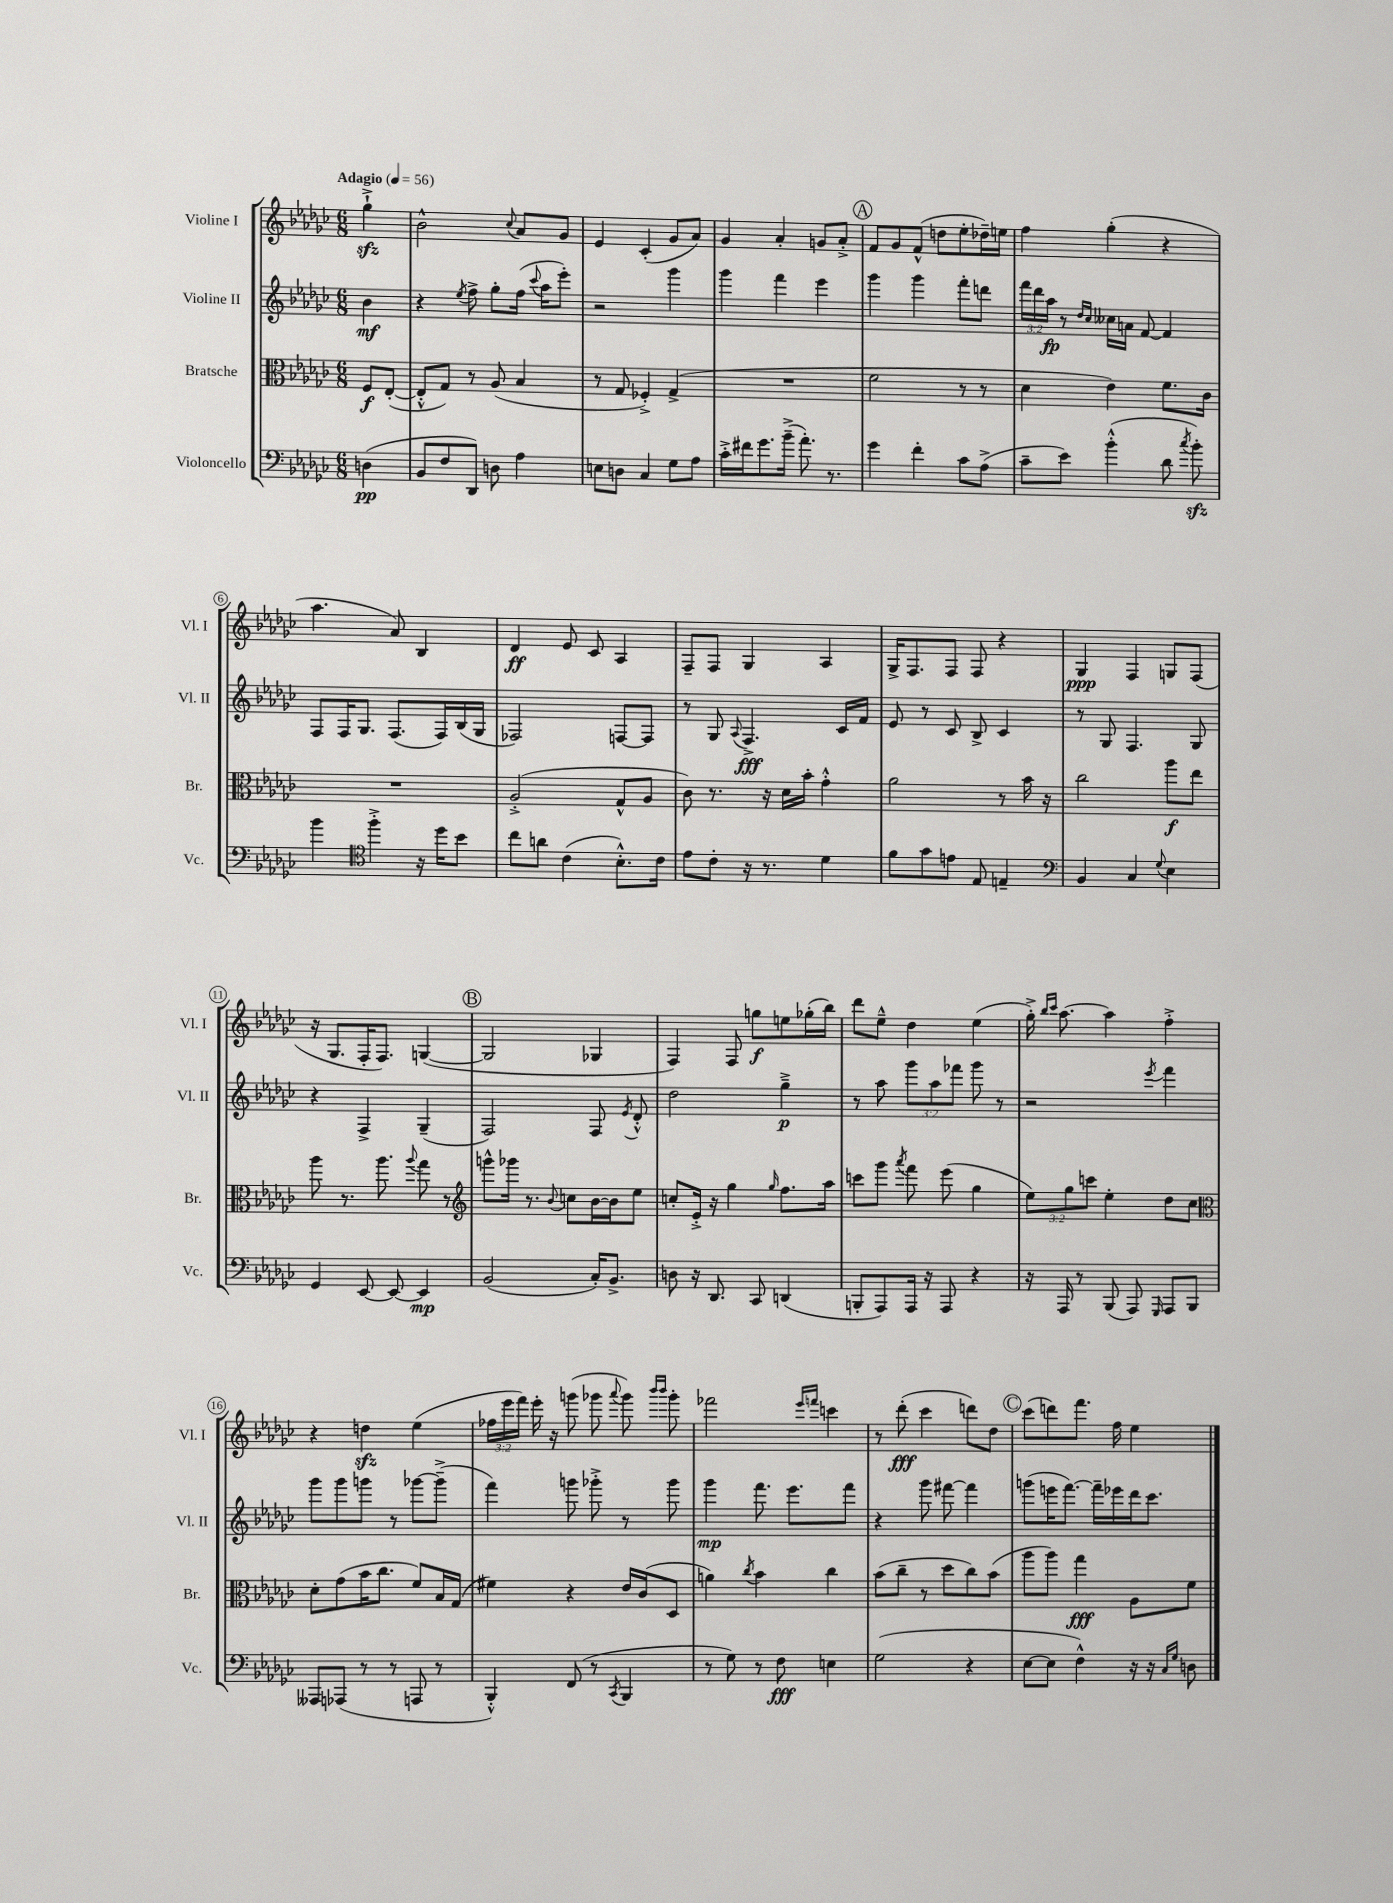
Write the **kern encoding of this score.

**kern	**dynam	**kern	**dynam	**kern	**dynam	**kern	**dynam
*part4	*part4	*part3	*part3	*part2	*part2	*part1	*part1
*staff4	*staff4	*staff3	*staff3	*staff2	*staff2	*staff1	*staff1
*I"Violoncello	*	*I"Bratsche	*	*I"Violine II	*	*I"Violine I	*
*I'Vc.	*	*I'Br.	*	*I'Vl. II	*	*I'Vl. I	*
*clefF4	*	*clefC3	*	*clefG2	*	*clefG2	*
*k[b-e-a-d-g-c-]	*	*k[b-e-a-d-g-c-]	*	*k[b-e-a-d-g-c-]	*	*k[b-e-a-d-g-c-]	*
*M6/8	*	*M6/8	*	*M6/8	*	*M6/8	*
*MM56	*	*MM56	*	*MM56	*	*MM56	*
=	=	=	=	=	=	=	=
!	!	!	!	!	!	!LO:TX:a:B:t=Adagio	!
(4Dn\	pp	8F/L	f	4b-\	mf	4gg-zz`^\	.
.	.	([8E-'/J	.	.	.	.	.
=1	=1	=1	=1	=1	=1	=1	=1
8BB-/L	.	8E-'^^/L]	.	4r	.	2b-^^\	.
8F/	.	8G-/J)	.	.	.	.	.
.	.	.	.	8qee-/	.	.	.
8DD-/J)	.	8r	.	8ff^\	.	.	.
8Dn\	.	(8A-/	.	8gg-'\L	.	.	.
.	.	.	.	.	.	8qqcc-/	.
4A-\	.	4B-/	.	(16ff\Jk	.	8a-/L	.
.	.	.	.	8qqccc-/	.	.	.
.	.	.	.	16aa-\KL	.	.	.
.	.	.	.	8eee-'\J)	.	8g-/J	.
=2	=2	=2	=2	=2	=2	=2	=2
8En\L	.	8r	.	2r	.	4e-/	.
8Dn\J	.	8G-/	.	.	.	.	.
4C-/	.	4F-X'^/)	.	.	.	(4c-'/	.
8G-\L	.	(4G-^/	.	4ggg-\	.	8g-/L	.
8A-\J	.	.	.	.	.	8a-/J)	.
=3	=3	=3	=3	=3	=3	=3	=3
16c-'^\LL	.	2.r	.	4ggg-\	.	4g-/	.
16f#X\J	.	.	.	.	.	.	.
8.g-\	.	.	.	.	.	.	.
.	.	.	.	4fff\	.	4a-'/	.
(16b-~^\Jk	.	.	.	.	.	.	.
8.a-'\)	.	.	.	.	.	.	.
.	.	.	.	4eee-\	.	8gn/L	.
8.r	.	.	.	.	.	.	.
.	.	.	.	.	.	8a-'^/J	.
!!LO:REH:place=s1:t=A
=4	=4	=4	=4	=4	=4	=4	=4
4g-\	.	2f\	.	4ggg-\	.	8f/L	.
.	.	.	.	.	.	8g-/	.
4f'\	.	.	.	4ggg-\	.	(8f^^/J	.
.	.	.	.	.	.	8ddn\L	.
8c-\L	.	8r	.	8fff'\L	.	8ee-'\	.
(8A-^\J	.	8r	.	8dddn\J	.	16dd-X~\L)	.
.	.	.	.	.	.	16een\JJ	.
=5	=5	=5	=5	=5	=5	=5	=5
8c-~\L	.	4d-\	.	24fff\LL	.	4ff\	.
.	.	.	.	24ddd-\	.	.	.
.	.	.	.	24aa-\JJ	fp	.	.
8e-\J)	.	.	.	8r	.	.	.
.	.	.	.	16qqdd-/LL	.	.	.
.	.	.	.	16qqcc-/JJ	.	.	.
(4b-'^^\	.	4e-\)	.	16cc--X\LL	.	(4gg-'\	.
.	.	.	.	16an\JJ	.	.	.
.	.	.	.	[8f/	.	.	.
8d-\	.	8.f\L	.	4f/]	.	4r	.
8qcc-/	.	.	.	.	.	.	.
8b-zz'\)	.	.	.	.	.	.	.
.	.	16c-\Jk	.	.	.	.	.
!!LO:LB:g=z
=6	=6	=6	=6	=6	=6	=6	=6
4b-\	.	2.r	.	8F/L	.	4.aa-\	.
.	.	.	.	16F/K	.	.	.
.	.	.	.	8.G-/J	.	.	.
*clefC4	*	*	*	*	*	*	*
4ff'^\	.	.	.	.	.	.	.
.	.	.	.	(8.F/L	.	8a-/)	.
16r	.	.	.	.	.	4B-/	.
16dd-\KL	.	.	.	16F/L)	.	.	.
8b-\J	.	.	.	(16B-/	.	.	.
.	.	.	.	16G-/JJ	.	.	.
=7	=7	=7	=7	=7	=7	=7	=7
8cc-\L	.	(2A-'^/	.	2F-X/)	.	4d-/	ff
8an\J	.	.	.	.	.	.	.
(4c-\	.	.	.	.	.	8e-/	.
.	.	.	.	.	.	8c-/	.
8.B-'^^\L)	.	8G-^^/L	.	[8Fn/L	.	4A-/	.
.	.	8A-/J	.	8F/J]	.	.	.
16c-\Jk	.	.	.	.	.	.	.
=8	=8	=8	=8	=8	=8	=8	=8
8e-\L	.	8c-\)	.	8r	.	8F~/L	.
8c-'\J	.	8.r	.	8G-/	.	8F/J	.
.	.	.	.	8qqA-/	.	.	.
16r	.	.	.	4.F^/	fff	4G-/	.
8.r	.	16r	.	.	.	.	.
.	.	16d-\LL	.	.	.	.	.
.	.	16b-'\JJ	.	.	.	.	.
4d-\	.	4g-'^^\	.	.	.	4A-/	.
.	.	.	.	16c-/LL	.	.	.
.	.	.	.	16f/JJ	.	.	.
=9	=9	=9	=9	=9	=9	=9	=9
8f\L	.	2a-\	.	8e-/	.	16G-^/KL	.
.	.	.	.	.	.	8.F/	.
8g-\	.	.	.	8r	.	.	.
8en\J	.	.	.	8c-/	.	8F/J	.
8E-/	.	.	.	8B-^/	.	8F/	.
4En~/	.	8r	.	4c-/	.	4r	.
.	.	16b-\	.	.	.	.	.
.	.	16r	.	.	.	.	.
=10	=10	=10	=10	=10	=10	=10	=10
*clefF4	*	*	*	*	*	*	*
4BB-/	.	2cc-\	.	8r	.	4G-/	ppp
.	.	.	.	8G-/	.	.	.
4C-/	.	.	.	4.F/	.	4F/	.
8qqG-/	.	.	.	.	.	.	.
4E-\	.	8aa-\L	f	.	.	8Gn/L	.
.	.	8ee-\J	.	8G-/	.	(8F/J	.
!!LO:LB:g=z
=11	=11	=11	=11	=11	=11	=11	=11
4GG-/	.	8aa-\	.	4r	.	16r	.
.	.	.	.	.	.	8.G-/L	.
.	.	8.r	.	.	.	.	.
[8EE-/	.	.	.	4F^/	.	16F'/K	.
.	.	8.aa-\	.	.	.	8.F/J)	.
8EE-/_	.	.	.	.	.	.	.
.	.	8qqaa-/	.	.	.	.	.
4EE-/]	mp	8gg-\	.	(4G-~/	.	([4Gn/	.
.	.	8r	.	.	.	.	.
!!LO:REH:place=s1:t=B
=12	=12	=12	=12	=12	=12	=12	=12
*	*	*clefG2	*	*	*	*	*
(2BB-/	.	8gggn^^\L	.	2F/)	.	2G/]	.
.	.	16ggg-X\Jk	.	.	.	.	.
.	.	8.r	.	.	.	.	.
.	.	8qqb-/	.	.	.	.	.
.	.	8ccn\L	.	.	.	.	.
16C-'/KL)	.	[16b-\L	.	8F/	.	4G-X/	.
8.BB-^/J	.	16b-\J]	.	.	.	.	.
.	.	.	.	8qe-/	.	.	.
.	.	8ee-\J	.	8d-'^^/	.	.	.
=13	=13	=13	=13	=13	=13	=13	=13
8Dn\	.	8ccn'/L	.	2dd-\	.	4F/)	.
16r	.	16e-'^/Jk	.	.	.	.	.
8.DD-/	.	16r	.	.	.	.	.
.	.	4gg-\	.	.	.	8F/	.
8CC-/	.	.	.	.	.	8ggn\L	f
.	.	16qqgg-/	.	.	.	.	.
(4DDn/	.	8.ff\L	.	4gg-~^\	p	8een\	.
.	.	.	.	.	.	(16gg-X'\L	.
.	.	16aa-\Jk	.	.	.	16bb-\JJ)	.
=14	=14	=14	=14	=14	=14	=14	=14
8BBBn'/L	.	8cccn\L	.	8r	.	8ddd-\L	.
8AAA-/)	.	8ggg-\J	.	8aa-\	.	8ee-~^^\J	.
.	.	8qaaa-/	.	.	.	.	.
16AAA-/Jk	.	8fff\	.	12ggg-\L	.	4dd-\	.
16r	.	.	.	.	.	.	.
.	.	.	.	12aa-\	.	.	.
8AAA-/	.	(8eee-\	.	.	.	.	.
.	.	.	.	12fff-X\J	.	.	.
4r	.	4gg-\	.	8ggg-\	.	(4ee-\	.
.	.	.	.	8r	.	.	.
=15	=15	=15	=15	=15	=15	=15	=15
16r	.	12ee-\L)	.	2r	.	16gg-'^\)	.
.	.	.	.	.	.	16qqbb-/LL	.
.	.	.	.	.	.	16qqccc-/JJ	.
16AAA-/	.	.	.	.	.	[8.aa-\	.
.	.	12gg-\	.	.	.	.	.
8r	.	.	.	.	.	.	.
.	.	12cccn\J	.	.	.	.	.
(8BBB-/	.	4ee-'\	.	.	.	4aa-\]	.
8AAA-/)	.	.	.	.	.	.	.
16qqGGG-/	.	.	.	8qeee-/	.	.	.
8AAA-/L	.	8dd-\L	.	4fff\	.	4ff'^\	.
8BBB-/J	.	8cc-\J	.	.	.	.	.
!!LO:LB:g=z
=16	=16	=16	=16	=16	=16	=16	=16
*	*	*clefC3	*	*	*	*	*
8AAA--X/L	.	8d-'\L	.	8ggg-\L	.	4r	.
(8AAA-X/J	.	(8g-\	.	8ggg-\	.	.	.
8r	.	16b-\K	.	8gggn\J	.	4ddnzz\	.
.	.	8.cc-\J	.	.	.	.	.
8r	.	.	.	8r	.	.	.
8AAAn/	.	8f/L)	.	[8ggg-X\L	.	(4ee-\	.
8r	.	16B-/L	.	(8ggg-~^\J]	.	.	.
.	.	(16G-/JJ	.	.	.	.	.
=17	=17	=17	=17	=17	=17	=17	=17
4BBB-'^^/)	.	4f#X\)	.	4fff\)	.	24ff-X\LL	.
.	.	.	.	.	.	24eee-\	.
.	.	.	.	.	.	24fff\JJ)	.
.	.	.	.	.	.	16eee-'\	.
.	.	.	.	.	.	16r	.
(8FF/	.	4r	.	8gggn\	.	(8gggn\	.
8r	.	.	.	8ggg-X'^\	.	8ggg-X\	.
8qCC-/	.	.	.	.	.	8qqaaa-/	.
4BBB-/	.	16e-/LL	.	8r	.	8ggg-\)	.
.	.	(16c-/J	.	.	.	.	.
.	.	.	.	.	.	16qqbbb-/LL	.
.	.	.	.	.	.	16qqbbb-/JJ	.
.	.	8D-/J	.	8ggg-\	.	8ggg-'\	.
=18	=18	=18	=18	=18	=18	=18	=18
8r	.	4an\)	.	4ggg-\	mp	2fff-X\	.
8G-\)	.	.	.	.	.	.	.
.	.	8qcc-/	.	.	.	.	.
8r	.	4b-\	.	8.fff\	.	.	.
8F\	fff	.	.	.	.	.	.
.	.	.	.	8.eee-\L	.	.	.
.	.	.	.	.	.	16qqeee-/LL	.
.	.	.	.	.	.	16qqfffn/JJ	.
4En\	.	4cc-\	.	.	.	4cccn\	.
.	.	.	.	8fff\J	.	.	.
=19	=19	=19	=19	=19	=19	=19	=19
(2G-\	.	(8b-\L	.	4r	.	8r	.
.	.	8cc-~\J	.	.	.	(8ddd-'\	fff
.	.	8r	.	8ggg-\	.	4ccc-\	.
.	.	8dd-\L	.	[8fff#X\	.	.	.
4r	.	8cc-\)	.	4fff#\]	.	8dddn\L)	.
.	.	(8b-\J	.	.	.	8dd-\J	.
!!LO:REH:place=s1:t=C
=20	=20	=20	=20	=20	=20	=20	=20
[8E-\L	.	8aa-\L	.	(8gggn\L	.	(8ccc-\L	.
8E-\J]	.	8aa-\J)	.	16eeen\K	.	8dddn\)	.
.	.	.	.	[8.fff\J)	.	.	.
4F^^\)	.	4gg-\	fff	.	.	8.fff\J	.
.	.	.	.	16fff~\LL]	.	.	.
.	.	.	.	16eee-X\	.	16ff\	.
16r	.	8A-\L	.	16ddd-\J	.	4ee-\	.
16r	.	.	.	8.ccc-\J	.	.	.
16qqC-/LL	.	.	.	.	.	.	.
16qqG-/JJ	.	.	.	.	.	.	.
8Dn\	.	8f\J	.	.	.	.	.
==	==	==	==	==	==	==	==
*-	*-	*-	*-	*-	*-	*-	*-
